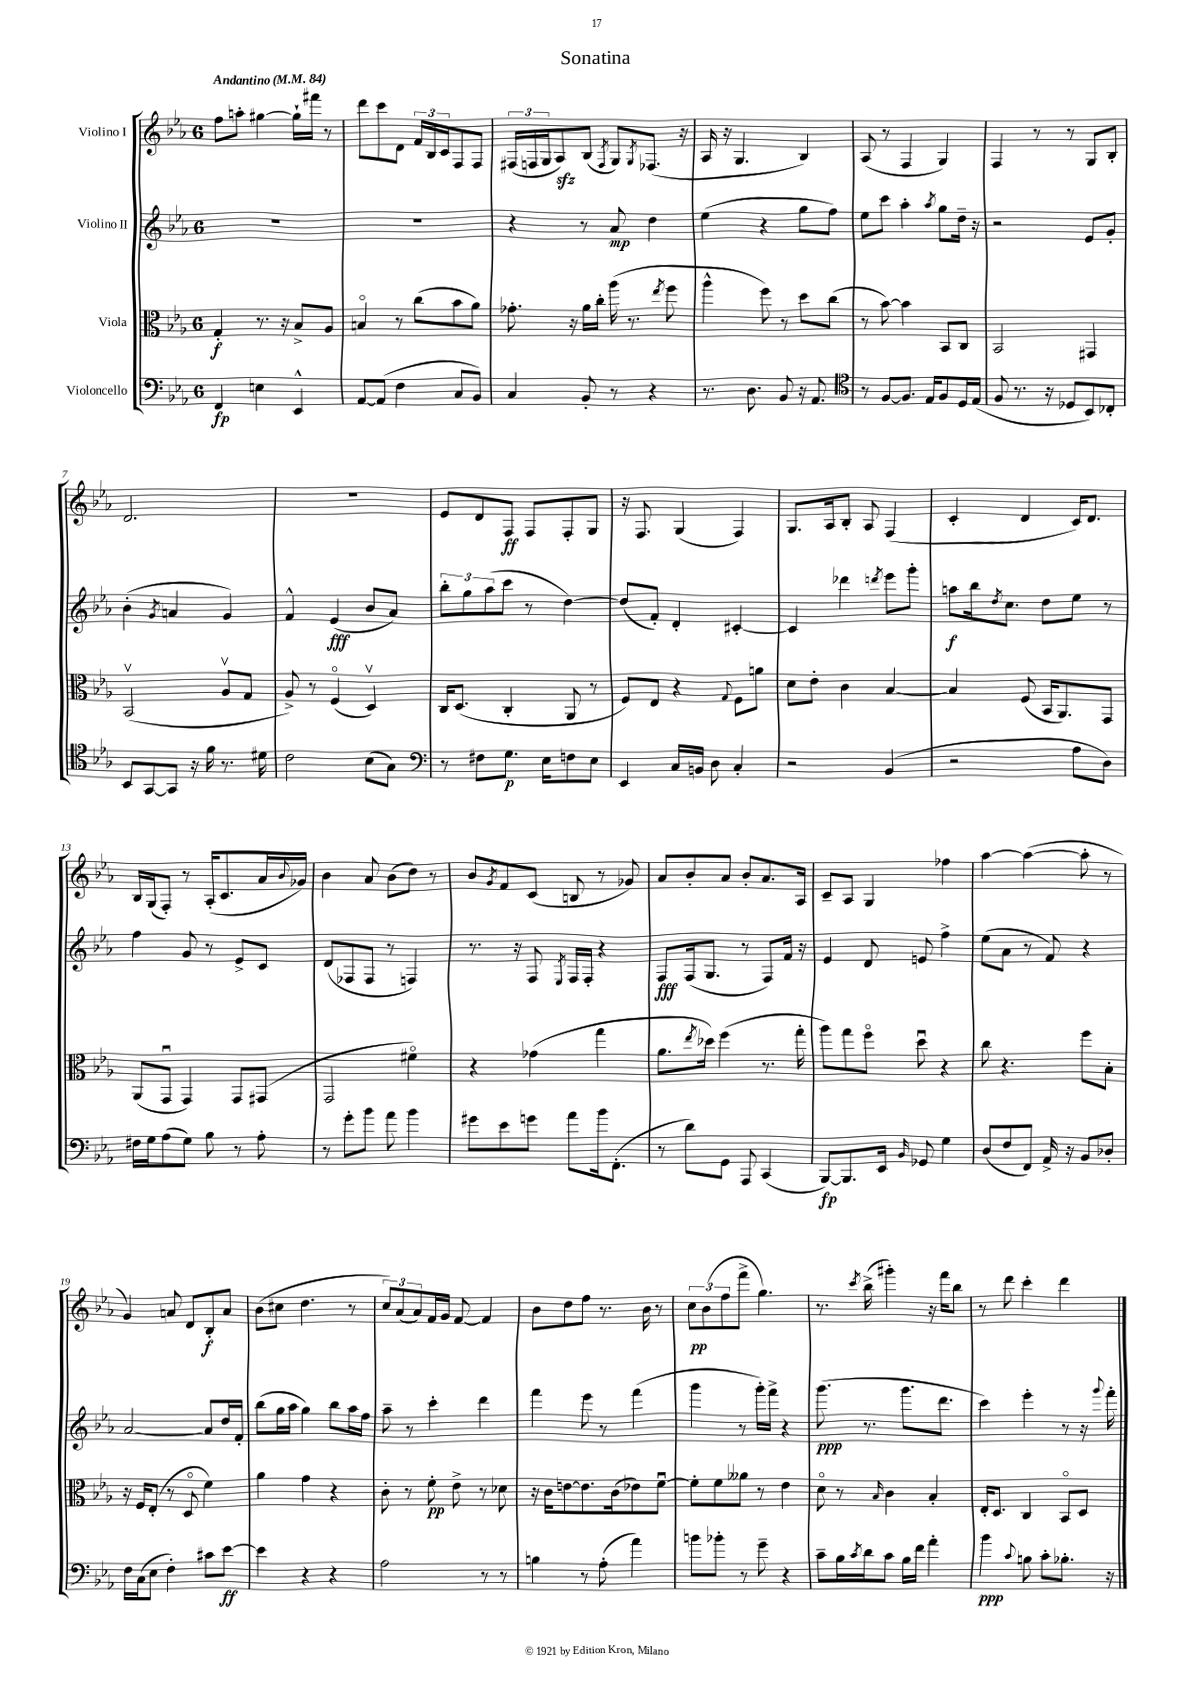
\header { title = "Sonatina" }
<<
\new StaffGroup <<
\new Staff = "s0" \with { instrumentName = "Violino I" } {
    \clef treble \key ees \major \once \override Staff.TimeSignature.style = #'single-digit \time 6/8 \tempo "Andantino" 4 = 84
    f''8 a''8-. gis''4~ gis''16-! fis'''16 r8 |
    d'''8 c'''8 d'8 \tuplet 3/2 { f'16 bes16 c'16 } f8 f8 |
    \tuplet 3/2 { fis16( f16 g16 } aes8\sfz) bes8( \acciaccatura { f8 } g8) \acciaccatura { g8 } fes8.( r16 |
    aes16 r16 g4. bes4) |
    aes8( r8 f4 g4) |
    f4 r8 r8 g8 bes8-. |
    d'2. |
    R2. |
    ees'8 d'8 f8\ff f8 f8-. g8 |
    r16 f8. g4( f4) |
    g8. aes16 bes8-. aes8 f4( |
    c'4-. d'4 c'16) d'8. |
    bes16 g16( f8-.) r8 aes16-.( c'8. aes'16 \appoggiatura { bes'8 } ges'16) |
    bes'4 aes'8 bes'8( d''8) r8 |
    bes'8 \acciaccatura { g'8 } f'8 c'8( b8 r8 ges'8) |
    aes'8 bes'8-. aes'8 bes'8-. aes'8. aes16 |
    c'8-- aes8 g4 fes''4 |
    aes''4~ aes''4~( aes''8-. r8 |
    g'4) a'8 d'8 bes8-.\f a'8 |
    bes'8( cis''8 d''4. r8 |
    \tuplet 3/2 { c''8) aes'8( aes'8) } f'16 g'16 f'8~ f'4 |
    bes'8 d''8 f''8 r8. bes'16 r8 |
    \tuplet 3/2 { c''8\pp bes'8( f''8 } f'''8-> g''4.) |
    r8. \acciaccatura { c'''8 } bes''16->( gis'''4-.) r16 f'''16 bes''8 |
    r8 d'''8 c'''4-. d'''4 \bar "|." |
}
\new Staff = "s1" \with { instrumentName = "Violino II" } {
    \clef treble \key ees \major \once \override Staff.TimeSignature.style = #'single-digit \time 6/8
    R2. |
    R2. |
    r4 r8 aes'8\mp d''4 |
    ees''4( r4 g''8 f''8) |
    ees''8 c'''8 aes''4-. \acciaccatura { aes''8 } g''8 d''16-- r16 |
    r2 ees'8 g'8-. |
    bes'4-.( \acciaccatura { g'8 } a'4 g'4) |
    f'4-^ ees'4\fff( bes'8 aes'8) |
    \tuplet 3/2 { bes''8-. g''8 aes''8( } c'''8 r8 d''4~) |
    d''8( f'8-.) d'4-. cis'4~-. |
    cis'4 des'''4 \acciaccatura { d'''8 } ees'''8 g'''8-. |
    a''8\f bes''16 \acciaccatura { d''8 } c''8. d''8 ees''8 r8 |
    f''4 g'8 r8 ees'8-> c'8 |
    d'8( fes8 fes8 r8 f4) |
    r8. r16 f8 \acciaccatura { ees8 } f16 f16-. r4 |
    f8\fff f16( g8. r8 f8) f'16 r16 |
    ees'4 d'8 e'8 f''4-> |
    ees''8( aes'8 r8 f'8) r4 |
    aes'2~ aes'8 d''16 f'16-. |
    bes''8( g''16 aes''16 g''4) bes''8 aes''16 f''16 |
    aes''8-- r8 c'''4-. d'''4 |
    f'''4 ees'''8 r8 f'''4( |
    g'''4 r8 g'''16-.) f'''16-> r4 |
    g'''8.\ppp( r8. g'''8. d'''8. |
    c'''4) ees'''4-. r8 r16 \appoggiatura { g'''8 } f'''16-. \bar "|." |
}
\new Staff = "s2" \with { instrumentName = "Viola" } {
    \clef alto \key ees \major \once \override Staff.TimeSignature.style = #'single-digit \time 6/8
    g4-.\f r8. r16 bes8-> aes8 |
    b4\flageolet r8 c''8( bes'8 aes'8) |
    ges'8.-. r16 aes'16 c''16-. aes''16( r8. \acciaccatura { ees''8 } f''8 |
    aes''4-^ f''8) r8 d''8 c''8( |
    r8 bes'8~) bes'4 bes,8 c8 |
    bes,2 gis,4 |
    bes,2\upbow( aes8\upbow g8 |
    aes8->) r8 f4\flageolet( d4\upbow) |
    c16 d8.( c4-. aes,8 r8 |
    f8) ees8 r4 \appoggiatura { g8 } f8 a'8 |
    d'8 ees'8-. c'4 bes4~ |
    bes4 f8( bes,16 aes,8.) g,8 |
    aes,8( g,8\downbow g,4) g,8 gis,8( |
    g,2 fis'4\flageolet) |
    r4 ges'4( g''4 |
    aes'8. \acciaccatura { ees''8 } des''16) f''4( r8. g''16-. |
    aes''8) g''8 f''8\flageolet d''8\downbow r4 |
    c''8 r4. f''8 bes8-. |
    r16 f16 ees8-.( r8 d8\flageolet f'4) |
    aes'4 g'4 r4 |
    c'8-. r8 f'8-.\pp ees'8-> r8 des'8 |
    r16 c'16 e'8~ e'8. c'16( ees'8) f'8~\downbow |
    f'8-. f'8 aeses'8 r8 ees'4 |
    d'8\flageolet r8 \grace { bes16 } c'4 bes4-. |
    ees16-. d8. c4 bes,8\flageolet d8 \bar "|." |
}
\new Staff = "s3" \with { instrumentName = "Violoncello" } {
    \clef bass \key ees \major \once \override Staff.TimeSignature.style = #'single-digit \time 6/8
    f,4\fp e4 ees,4-^ |
    aes,8~ aes,8( f4 c8 bes,8) |
    c4 bes,8-. r8 r4 |
    r8. d8. bes,8 r16 aes,8. |
    \clef tenor r8 f8~ f8. ees16 f8 d16 ees16( |
    f8 r8. r16 des8 bes,8) ces8-. |
    bes,8 g,8~ g,8 r16 f'16 r8. dis'16 |
    c'2 bes8( g8) |
    \clef bass r8 fis8 g8.\p ees16 f8 ees8 |
    ees,4 c16 b,16 d8 c4-. |
    r2 bes,4( |
    r2 aes8 d8) |
    fis16 g16 aes8( g8) bes8 r8 aes8-. |
    r8 g'8-. bes'8 aes'8 bes'4 |
    gis'8 ees'8 g'8 aes'8 bes'16 f,8.-.( |
    r8 d'8) g,8 aes,,8 c,4( |
    bes,,8~\fp) bes,,8. ees,16 \grace { bes,16 } ges,8 g4 |
    d8( f8 f,8) aes,16-> r16 bes,8 des8-. |
    f16 c16( ees8 f4-.) cis'8 ees'8~\ff |
    ees'4 r4 r4 |
    aes2 r8 r8 |
    b4 r8 aes8-.( aes'4) |
    b'8 bes'8-. r8 g'8-- r4 |
    c'8-- bes16 \acciaccatura { c'8 } d'16 c'8 bes16 f'16 aes'4-. |
    bes'4\ppp \appoggiatura { c'8 } b8 c'8-. bes8.-. r16 \bar "|." |
}
>>
>>
